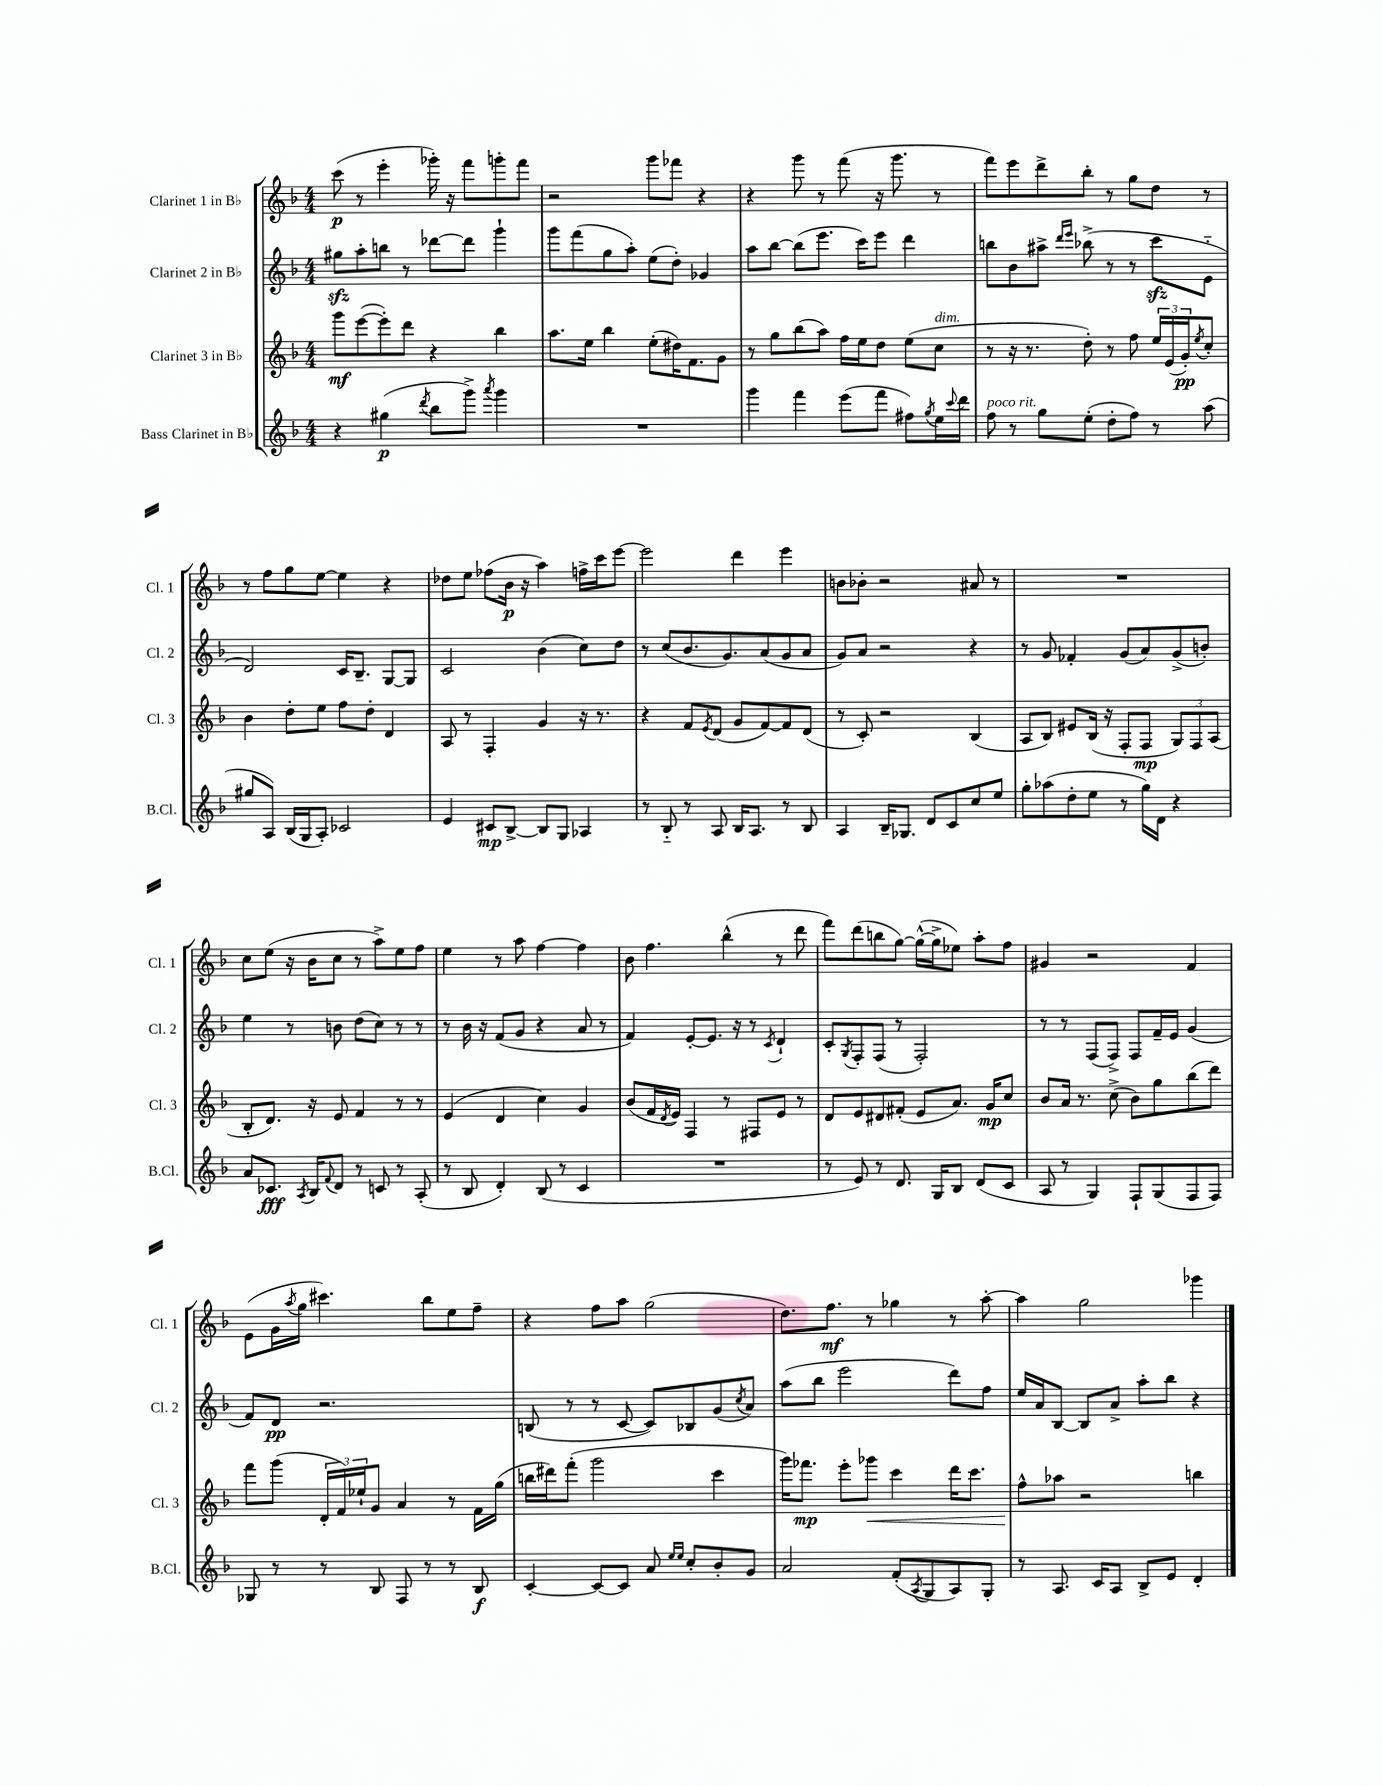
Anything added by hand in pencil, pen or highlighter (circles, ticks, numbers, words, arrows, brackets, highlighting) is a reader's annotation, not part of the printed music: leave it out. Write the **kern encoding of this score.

**kern	**dynam	**kern	**dynam	**kern	**dynam	**kern	**dynam
*part4	*part4	*part3	*part3	*part2	*part2	*part1	*part1
*staff4	*staff4	*staff3	*staff3	*staff2	*staff2	*staff1	*staff1
*I"Bass Clarinet in B♭	*	*I"Clarinet 3 in B♭	*	*I"Clarinet 2 in B♭	*	*I"Clarinet 1 in B♭	*
*I'B.Cl.	*	*I'Cl. 3	*	*I'Cl. 2	*	*I'Cl. 1	*
*clefG2	*	*clefG2	*	*clefG2	*	*clefG2	*
*k[b-]	*	*k[b-]	*	*k[b-]	*	*k[b-]	*
*M4/4	*	*M4/4	*	*M4/4	*	*M4/4	*
=1	=1	=1	=1	=1	=1	=1	=1
4r	.	8ggg\L	mf	8gg#Xzz\L	.	(8ccc\	p
.	.	([8eee\	.	8aa'\	.	8r	.
(4gg#X\	p	8eee'\])	.	8bbn\J	.	4eee'\	.
.	.	8ddd\J	.	8r	.	.	.
8qddd/	.	.	.	.	.	.	.
8bb-\L	.	4r	.	[8ddd-X\L	.	16ggg-X'\)	.
.	.	.	.	.	.	16r	.
8ggg^\J)	.	.	.	8ddd-\J]	.	8fff\L	.
8qaaa/	.	.	.	.	.	.	.
4ggg\	.	4bb-\	.	4ggg`\	.	8gggn'\	.
.	.	.	.	.	.	8fff\J	.
=2	=2	=2	=2	=2	=2	=2	=2
1r	.	8.aa\L	.	8ggg\L	.	2r	.
.	.	.	.	(8fff\	.	.	.
.	.	16ee\Jk	.	.	.	.	.
.	.	4bb-\	.	8gg\	.	.	.
.	.	.	.	8aa'\J)	.	.	.
.	.	(8ee'\L	.	(8ee\L	.	8ggg\L	.
.	.	16dd#X\K)	.	8dd'\J)	.	8fff-X\J	.
.	.	8.f\	.	.	.	.	.
.	.	.	.	4g-X/	.	4r	.
.	.	8g\J	.	.	.	.	.
=3	=3	=3	=3	=3	=3	=3	=3
4ggg\	.	8r	.	8aa\L	.	4r	.
.	.	8gg\L	.	[8bb-\J	.	.	.
4fff\	.	(8bb-\	.	(8bb-\L]	.	8ggg\	.
.	.	8aa\J)	.	8.eee\J	.	8r	.
(8eee\L	.	16ff\LL	.	.	.	(8fff\	.
.	.	16ee\J	.	16ccc\KL)	.	.	.
8fff\J	.	8dd\J	.	8eee\J	.	16r	.
.	.	.	.	.	.	8.ggg\	.
8ff#X\L)	.	(8ee\L	.	4ddd\	.	.	.
8qgg/	.	.	.	.	.	.	.
!	!	!LO:TX:a:i:t=dim.	!	!	!	!	!
16ee\L	.	8cc\J	.	.	.	8r	.
8qqccc/	.	.	.	.	.	.	.
16ddd\JJ	.	.	.	.	.	.	.
=4	=4	=4	=4	=4	=4	=4	=4
!LO:TX:a:i:t=poco rit.	!	!	!	!	!	!	!
8ff\	.	8r	.	8bbn\L	.	8fff\L)	.
8r	.	16r	.	8b-\	.	8eee\	.
.	.	8.r	.	.	.	.	.
8gg\L	.	.	.	8aa#X^\J	.	8ddd^\	.
.	.	.	.	16qqddd/LL	.	.	.
.	.	.	.	16qqeee/JJ	.	.	.
(8ee'\J	.	8dd'\)	.	(8bb-X^\	.	8bb-'\J	.
8dd'\L	.	8r	.	8r	.	8r	.
8ff\J)	.	8ff\	.	8r	.	8gg\L	.
8r	.	24ee/LL	.	8ccczz\L	.	8dd\J	.
.	.	(24e/	.	.	.	.	.
.	.	24g'/J)	pp	.	.	.	.
.	.	8qee/	.	.	.	.	.
(8aa\	.	8cc'/J	.	8e\J	.	8r	.
!!LO:LB:g=z
=5	=5	=5	=5	=5	=5	=5	=5
8gg#X/L	.	4b-\	.	2d/)	.	8r	.
8A/J)	.	.	.	.	.	8ff\L	.
(16B-/LL	.	8dd'\L	.	.	.	8gg\	.
16G/J	.	.	.	.	.	.	.
8A'/J)	.	8ee\J	.	.	.	[8ee\J	.
2c-X/	.	8ff\L	.	16c/KL	.	4ee\]	.
.	.	.	.	8.B-~/J	.	.	.
.	.	8dd'\J	.	.	.	.	.
.	.	4d/	.	[8G/L	.	4r	.
.	.	.	.	8G/J]	.	.	.
=6	=6	=6	=6	=6	=6	=6	=6
4e/	.	8A/	.	2c/	.	8dd-X\L	.
.	.	8r	.	.	.	8ee\J	.
8c#X/L	mp	4F'/	.	.	.	(8ff-X\L	.
[8B-^/J	.	.	.	.	.	16b-\Jk	p
.	.	.	.	.	.	16r	.
8B-/L]	.	4g/	.	(4b-\	.	4aa\)	.
8G/J	.	.	.	.	.	.	.
4A-X/	.	16r	.	8cc\L)	.	16ffn^\LL	.
.	.	8.r	.	.	.	16ccc\J	.
.	.	.	.	8dd\J	.	[8eee\J	.
=7	=7	=7	=7	=7	=7	=7	=7
8r	.	4r	.	8r	.	2eee\]	.
8B-/	.	.	.	(8cc/L	.	.	.
8r	.	8f/L	.	8.b-/	.	.	.
.	.	8qe/	.	.	.	.	.
8A/	.	(8d/J	.	.	.	.	.
.	.	.	.	8.g/)	.	.	.
16B-/KL	.	8g/L	.	.	.	4ddd\	.
8.A/J	.	.	.	.	.	.	.
.	.	[8f/)	.	(8a/	.	.	.
8r	.	8f/]	.	8g/	.	4eee\	.
8B-/	.	(8d/J	.	8a/J	.	.	.
=8	=8	=8	=8	=8	=8	=8	=8
4A/	.	8r	.	8g/L)	.	8bn\L	.
.	.	8c'/)	.	8a/J	.	8b-X'\J	.
16B-~/KL	.	2r	.	2r	.	2r	.
8.G-X/J	.	.	.	.	.	.	.
8d/L	.	.	.	.	.	.	.
8c/	.	.	.	.	.	.	.
8cc/	.	(4B-/	.	4r	.	8a#X/	.
8ee/J	.	.	.	.	.	8r	.
=9	=9	=9	=9	=9	=9	=9	=9
8gg'\L	.	8A/L	.	8r	.	1r	.
(8aa-X\	.	8B-/J)	.	8g/	.	.	.
8dd'\	.	8e#X/L	.	4f-X'/	.	.	.
8ee\J	.	(16B-/Jk	.	.	.	.	.
.	.	16r	.	.	.	.	.
8r	.	8F'/L	.	(8g/L	.	.	.
16gg\LL)	.	8F/J	mp	8a/)	.	.	.
16d\JJ	.	.	.	.	.	.	.
4r	.	12G/L)	.	(8g^/	.	.	.
.	.	12F/	.	.	.	.	.
.	.	.	.	8bn'/J)	.	.	.
.	.	(12A/J	.	.	.	.	.
!!LO:LB:g=z
=10	=10	=10	=10	=10	=10	=10	=10
8a/L	.	8B-'/L	.	4ee\	.	8cc\L	.
8.c-X/J	fff	8.d/J)	.	.	.	(8ee\J	.
.	.	.	.	8r	.	16r	.
8qA/	.	.	.	.	.	.	.
16B-/KL	.	16r	.	.	.	16b-\KL	.
8qqf/	.	.	.	.	.	.	.
8d/J	.	8e/	.	8bn\	.	8cc\J	.
8r	.	4f/	.	(8dd\L	.	8r	.
8cn/	.	.	.	8cc\J)	.	8aa^\L)	.
8r	.	8r	.	8r	.	8ee\	.
(8A'/	.	8r	.	8r	.	8ff\J	.
=11	=11	=11	=11	=11	=11	=11	=11
8r	.	(4e/	.	8r	.	4ee\	.
8B-/	.	.	.	16b-\	.	.	.
.	.	.	.	16r	.	.	.
4d'/)	.	4d/	.	(8f/L	.	8r	.
.	.	.	.	8g/J	.	8aa\	.
(8B-/	.	4cc\)	.	4r	.	[4ff\	.
8r	.	.	.	.	.	.	.
4c/	.	4g/	.	8a/	.	4ff\]	.
.	.	.	.	8r	.	.	.
=12	=12	=12	=12	=12	=12	=12	=12
1r	.	(8b-/L	.	4f/)	.	8b-\	.
.	.	16f/L	.	.	.	4.ff\	.
.	.	8qd/	.	.	.	.	.
.	.	16e/JJ)	.	.	.	.	.
.	.	4F/	.	[8e'/L	.	.	.
.	.	.	.	8.e/J]	.	.	.
.	.	8r	.	.	.	(4bb-^^\	.
.	.	.	.	16r	.	.	.
.	.	8F#X/L	.	8r	.	.	.
.	.	.	.	8qc/	.	.	.
.	.	8e/J	.	4d`/	.	8r	.
.	.	8r	.	.	.	8ddd\	.
=13	=13	=13	=13	=13	=13	=13	=13
8r	.	8d/L	.	8c'/L	.	8fff\L)	.
.	.	.	.	8qG/	.	.	.
8e/)	.	8e/	.	8F'/	.	(8ddd\	.
8r	.	8d#X/	.	(8F/J	.	8bbn\	.
8.d/	.	(8f#X'/J	.	8r	.	[8gg\J)	.
.	.	8e/L	.	2F'/)	.	(16gg^^\LL_	.
16G/KL	.	.	.	.	.	16gg^\J]	.
8B-/J	.	8.a/J)	.	.	.	8ee-X\J)	.
(8d/L	.	.	.	.	.	8aa'\L	.
.	.	16g/KL	mp	.	.	.	.
8c/J	.	8cc/J	.	.	.	8ff\J	.
=14	=14	=14	=14	=14	=14	=14	=14
8A/	.	8b-/L	.	8r	.	4g#X/	.
8r	.	16a/Jk	.	8r	.	.	.
.	.	8.r	.	.	.	.	.
4G/)	.	.	.	(8F/L	.	2r	.
.	.	(8cc^\	.	8F^/J)	.	.	.
8F`/L	.	8b-\L)	.	8F/L	.	.	.
(8G/	.	8gg\	.	16f~/L	.	.	.
.	.	.	.	16e/JJ	.	.	.
8F/	.	(8bb-\	.	(4g/	.	4f/	.
8F/J)	.	8ddd\J)	.	.	.	.	.
!!LO:LB:g=z
=15	=15	=15	=15	=15	=15	=15	=15
8G-X/	.	8fff\L	.	8f/L)	.	(8e\L	.
8r	.	(8ggg\J	.	8d/J	pp	16g\L	.
.	.	.	.	.	.	8qaa/	.
.	.	.	.	.	.	16gg\JJ	.
8r	.	24d'/LL	.	2.r	.	4.ccc#X\)	.
.	.	24f/)	.	.	.	.	.
.	.	24ee-X`/J	.	.	.	.	.
8B-/	.	8g/J	.	.	.	.	.
8F/	.	4a/	.	.	.	.	.
8r	.	.	.	.	.	8bb-\L	.
8r	.	8r	.	.	.	8ee\	.
8B-/	f	16f\LL	.	.	.	8ff~\J	.
.	.	(16gg\JJ	.	.	.	.	.
=16	=16	=16	=16	=16	=16	=16	=16
[4c'/	.	16bbn\LL	.	(8Bn/	.	4r	.
.	.	16ddd#X\J)	.	.	.	.	.
.	.	(8fff'\J	.	8r	.	.	.
8c/L_	.	2ggg\	.	8r	.	8ff\L	.
8c/J]	.	.	.	[8c/	.	8aa\J	.
8a/	.	.	.	8c/L])	.	(2gg\	.
16qqee/LL	.	.	.	.	.	.	.
16qqee/JJ	.	.	.	.	.	.	.
8cc'/L	.	.	.	8B-X/	.	.	.
8b-'/	.	4ccc\	.	(8g/	.	.	.
.	.	.	.	8qcc/	.	.	.
8g/J	.	.	.	8a/J)	.	.	.
=17	=17	=17	=17	=17	=17	=17	=17
2a/	.	16ggg\KL)	.	(8aa\L	.	8.dd\L)	.
.	.	8.fff-X\J	mp	.	.	.	.
.	.	.	.	8bb-\J	.	.	.
.	.	.	.	.	.	8.ff\J	mf
.	.	8eee'\L	.	2eee\	.	.	.
!	!	!	!LO:HP:b	!	!	!	!
.	.	8ggg-X\J	<	.	.	8r	.
(8f'/L	.	4ccc\	.	.	.	4gg-X\	.
8qA/	.	.	.	.	.	.	.
8G/	.	.	.	.	.	.	.
8A/)	.	16ddd\KL	.	8ddd\L)	.	8r	.
.	.	8.ccc\J	.	.	.	.	.
8G'/J	.	.	.	8ff\J	.	[8aa'\	.
=18	=18	=18	=18	=18	=18	=18	=18
8r	.	8ff^^\L	.	16ee/LL	.	4aa\]	.
.	.	.	.	16a/J	.	.	.
8.A/	.	8aa-X\J	[	[8B-/J	.	.	.
.	.	2r	.	8B-/L]	.	2gg\	.
16c/KL	.	.	.	.	.	.	.
8A/J	.	.	.	8a^/J	.	.	.
8B-^/L	.	.	.	8aa'\L	.	.	.
8e/J	.	.	.	8bb-\J	.	.	.
4d'/	.	4bbn\	.	4r	.	4ggg-X\	.
==	==	==	==	==	==	==	==
*-	*-	*-	*-	*-	*-	*-	*-
